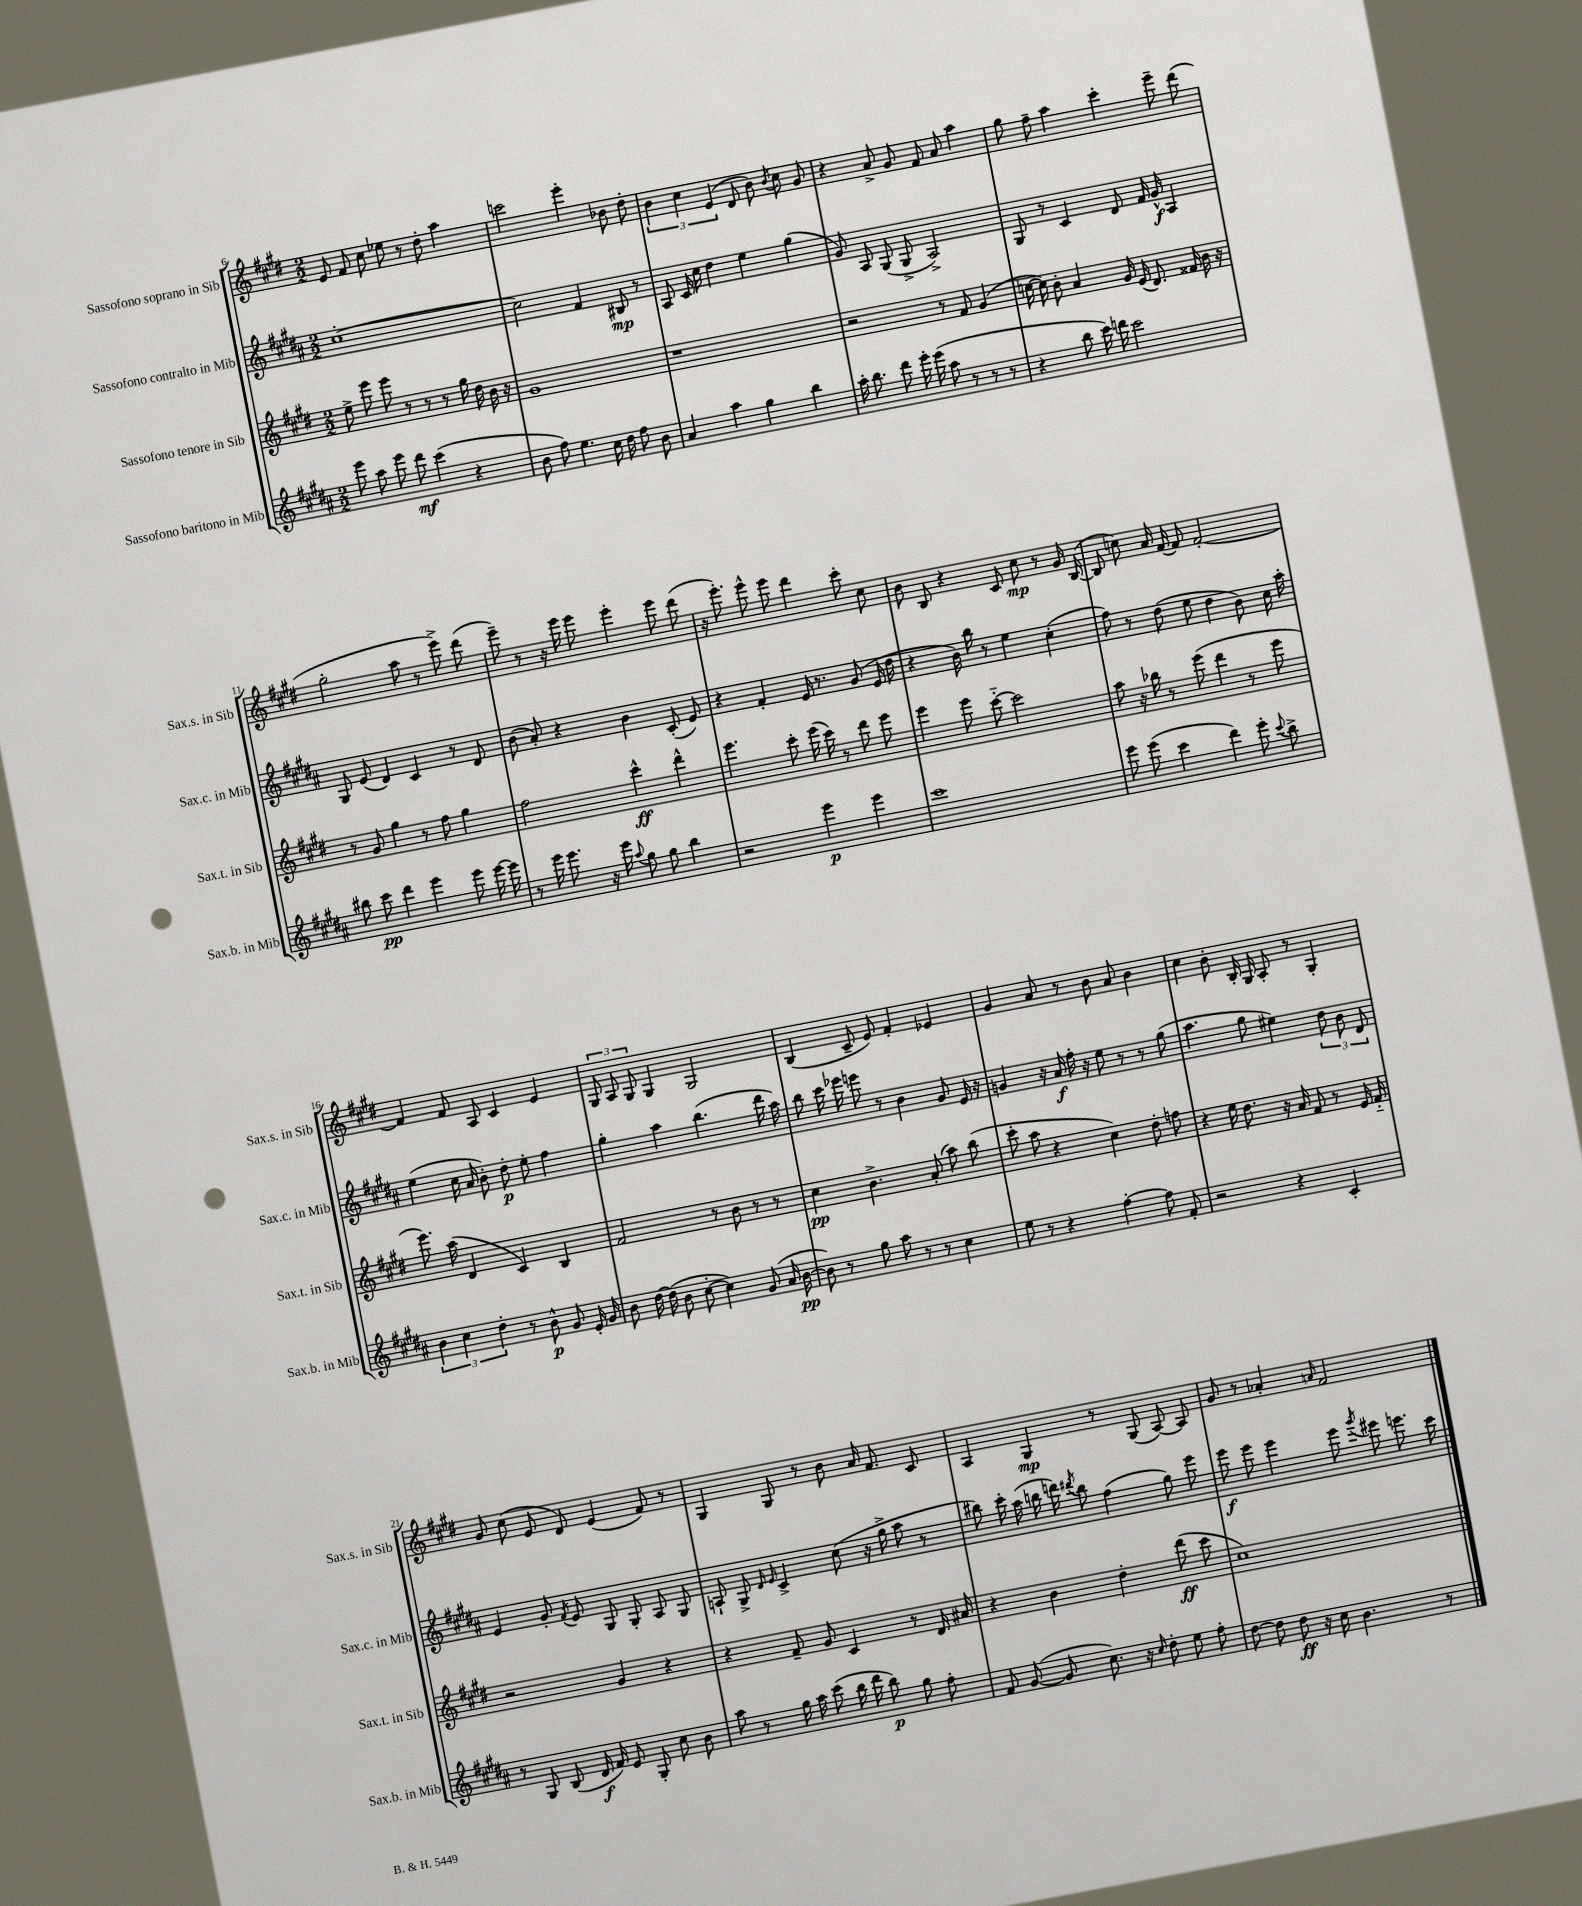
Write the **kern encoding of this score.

**kern	**kern	**kern	**kern
*staff4	*staff3	*staff2	*staff1
*clefG2	*clefG2	*clefG2	*clefG2
*k[f#c#g#d#a#]	*k[f#c#g#d#]	*k[f#c#g#d#a#]	*k[f#c#g#d#]
*M2/2	*M2/2	*M2/2	*M2/2
8eee\	8ee^\	[1cc#'	8e/
8aa#\	8eee\	.	8f#/
8eee\	8eee\	.	8cc#\
8ddd#\	8r	.	8ee-\
(4ccc#\	8r	.	8r
.	8r	.	8dd#'\
4r	16gg#\	.	4aa\
.	16dd#\	.	.
.	16b\	.	.
.	16r	.	.
=	=	=	=
8b\	1g#	2cc#\]	2ccc\
8ff#\)	.	.	.
4.ee\	.	.	.
.	.	4f#/	4eee'\
16cc#\	.	.	.
16dd#\	.	.	.
8ff#\	.	8B#/	8b-\
8b\	.	8r	8dd#'\
=	=	=	=
4a#/	1r	8A#/	6b\
.	.	16c#/	.
.	.	.	6cc#\
.	.	16cc#\	.
4aa#\	.	4dd#\	.
.	.	.	(6e/
4gg#\	.	4ee\	8d#/
.	.	.	8b\)
.	.	.	8qb/
4bb\	.	(4gg#\	8cc#\
.	.	.	8g#/
=	=	=	=
16aa#'\	2r	8g#/)	4r
8.bb\	.	.	.
.	.	8A#/	.
8ddd#\	.	(8G#/	8a^/
16eee'\	.	8G#^/	8g#/
(16eee\	.	.	.
8aa#\	8r	2A#^/)	8f#/
8r	8f#/	.	8a/
8r	(4g#/	.	4aa\
8r	.	.	.
=	=	=	=
4r	[16cc\	8G#/	8gg#\
.	16cc\])	.	.
.	8b'\	8r	8ff#~\
8bb\	4a/	4c#/	4aa\
16ccc#\)	.	.	.
16ddd\	.	.	.
2ccc#\	16g#/	8d#/	4ccc#'\
.	(16e/	.	.
.	8.d#/)	16f#/	.
.	.	16g#^^/	.
.	.	4A#/	8eee~\
.	16f##/	.	.
.	16b\	.	(8ddd#\
.	16r	.	.
=	=	=	=
8bb#\	8r	8G#/	2gg#'\
8ccc#\	8g#/	(8e/	.
4ddd#\	4gg#\	4d#/)	.
4eee\	8r	4c#/	8aa\
.	8ff#\	.	8r
8eee\	4gg#\	8r	8eee^\)
[16eee\	.	8d#/	(8ddd#\
16eee\]	.	.	.
=	=	=	=
8r	2ff#\	(8b\	8eee~\)
16eee\	.	8a#'/)	8r
8.eee\	.	.	.
.	.	4r	16r
.	.	.	16eee\
16r	.	.	8eee\
16eee\	.	.	.
8qqaa#/	.	.	.
8gg#\	4ccc#^^\	4b\	4eee'\
8gg#\	.	.	.
4bb\	4ddd#^^\	(8c#'/	8eee\
.	.	8e/)	(8ddd#\
=	=	=	=
2r	4.eee\	4r	16r
.	.	.	8.eee'\)
.	.	4f#'/	8eee^^\
.	8ccc#'\	.	8eee\
4eee\	(16eee\	16e/	4ddd#\
.	16ccc#\)	8.r	.
.	8r	.	.
4eee\	8ddd#\	(8g#/	8ccc#'\
.	8eee\	16e/	8cc#\
.	.	16dd#\	.
=	=	=	=
1ccc#	4eee\	4r	8b\
.	.	.	8B/
.	8eee\	16b\)	4r
.	.	16bb\	.
.	[8ccc#'~\	8r	.
.	2ccc#\]	4ee\	8c#/
.	.	.	8cc#\
.	.	(4cc#'\	8r
.	.	.	16g#/
.	.	.	([16B/
=	=	=	=
8eee\	8aa\	8ff#\)	8B/]
(8eee\	16r	8r	8cc\)
.	16bb-\	.	.
4ccc#\	8r	(8dd#\	16a/
.	.	.	[16f#/
.	(8eee\	8ee\	8f#/]
4ddd#\)	4ddd#\	4dd#\	[2f#'/
8eee'\	8r	8b\)	.
8qqccc#/	.	.	.
8bb^\	8eee\	16cc#\	.
.	.	16aa#'\	.
=	=	=	=
6b\	8.eee\)	(4ee\	4f#/]
6cc#\	.	.	.
.	(16aa\	.	.
.	4d#/	16cc#\	8f#/
.	.	16a#/	.
6dd#'\	.	.	.
.	.	8b'\)	8A/
8r	4c#/)	8dd#'\	4c#/
8b^^\	.	8ee'\	.
8g#/	4B/	4ff#\	4e/
16e'/	.	.	.
16g#/	.	.	.
=	=	=	=
8b\	2f#/	4gg#'\	12G#/
.	.	.	12A/
[16dd#\	.	.	.
.	.	.	12G#/
(16dd#\]	.	.	.
8b\	.	4aa#\	4G#/
[8cc#'\	.	.	.
4cc#\])	8r	(4.bb\	2G#/
.	8b\	.	.
(8g#/	8r	.	.
16a#/	8r	16ddd#\	.
[16b\	.	16aa#\)	.
=	=	=	=
8b\])	4cc#\	8bb\	(4B/
8r	.	16ccc#\	.
.	.	16eee-\	.
8gg#\	4.b^\	8eee\	8c#~/
8aa#\	.	8r	8e/)
8r	.	4b\	4f#'/
8r	(8a'/	.	.
4cc#\	8aa\)	8g#/	4e-/
.	(8bb\	16e/	.
.	.	16r	.
=	=	=	=
8ee\	8ccc#'\	4g/	4g#/
8r	8aa\	.	.
4r	4r	16r	8a/
.	.	16a#/	.
.	.	16ff#'\	8r
.	.	16r	.
[4ff#'\	4cc#\)	8ee\	8b\
.	.	8r	8a/
8ff#\]	8dd#'\	8r	4b\
8f#'/	8ff\	(8gg#\	.
=	=	=	=
2r	4r	4.aa#\	4cc#\
.	16ee\	.	8b'\
.	8.dd#\	.	.
.	.	8gg#\	16B'/
.	.	.	16G#/
4r	16r	4ee#\)	8A'/
.	16a/	.	.
.	8f#/	.	8r
4c#'/	8r	12dd#\	4G#'/
.	.	12b\	.
.	16e/	.	.
.	.	12d#/	.
.	16f#'~/	.	.
=	=	=	=
8r	2r	4e/	8g#/
8G#/	.	.	(8cc#\
(8B/	.	8g#'/	8e/
.	.	8qf#/	.
16d#/	.	8e/	8d#/)
16f#/)	.	.	.
8e/	4g#/	8G#/	(4e/
8G#'/	.	8G#'/	.
8cc#\	4r	8A#/	8f#/)
8b\	.	8G#/	8r
=	=	=	=
8aa#\	4r	8A`/	4G#/
8r	.	8G#^/	.
.	.	16qqd#/	.
.	.	16qqe/	.
16gg#\	8f#~/	4c#^/	8G#/
16aa#\	.	.	.
(8ccc#\	8g#/	.	8r
16bb\	4c#/	(8cc#\	8b\
16ddd#\	.	.	.
8bb\)	.	16r	16a/
.	.	16gg#^\	8.f#/
8gg#\	8r	8aa#\	.
8ff#'\	16d#/	8r	8c#/
.	16a#/	.	.
=	=	=	=
8f#/	4r	8bb#\)	4A/
([8g#/	.	16ccc#'\	.
.	.	(16aa#\	.
8g#/]	4b\	16bb\	4G#/
.	.	16ddd\)	.
.	.	8qddd#/	.
8.cc#\)	.	8bb\	.
.	4dd#'\	(4ff#\	8r
16r	.	.	.
16qqcc#/	.	.	.
8dd#'\	.	.	(8G#/
8ee\	(8ddd#\	8gg#\)	[8A/)
8ff#'\	8ccc#\	8eee\	8A/]
=	=	=	=
[8dd#\	1cc#)	8eee\	8g#/
8dd#\]	.	8eee\	8r
8dd#\	.	4eee\	4a-'/
16r	.	.	.
16cc#\	.	.	.
.	.	.	16qqa/
4.b\	.	8eee\	2f#/
.	.	8qggg#/	.
.	.	8eee#\	.
.	.	8.eee\	.
8r	.	.	.
.	.	16ccc#\	.
==	==	==	==
*-	*-	*-	*-
